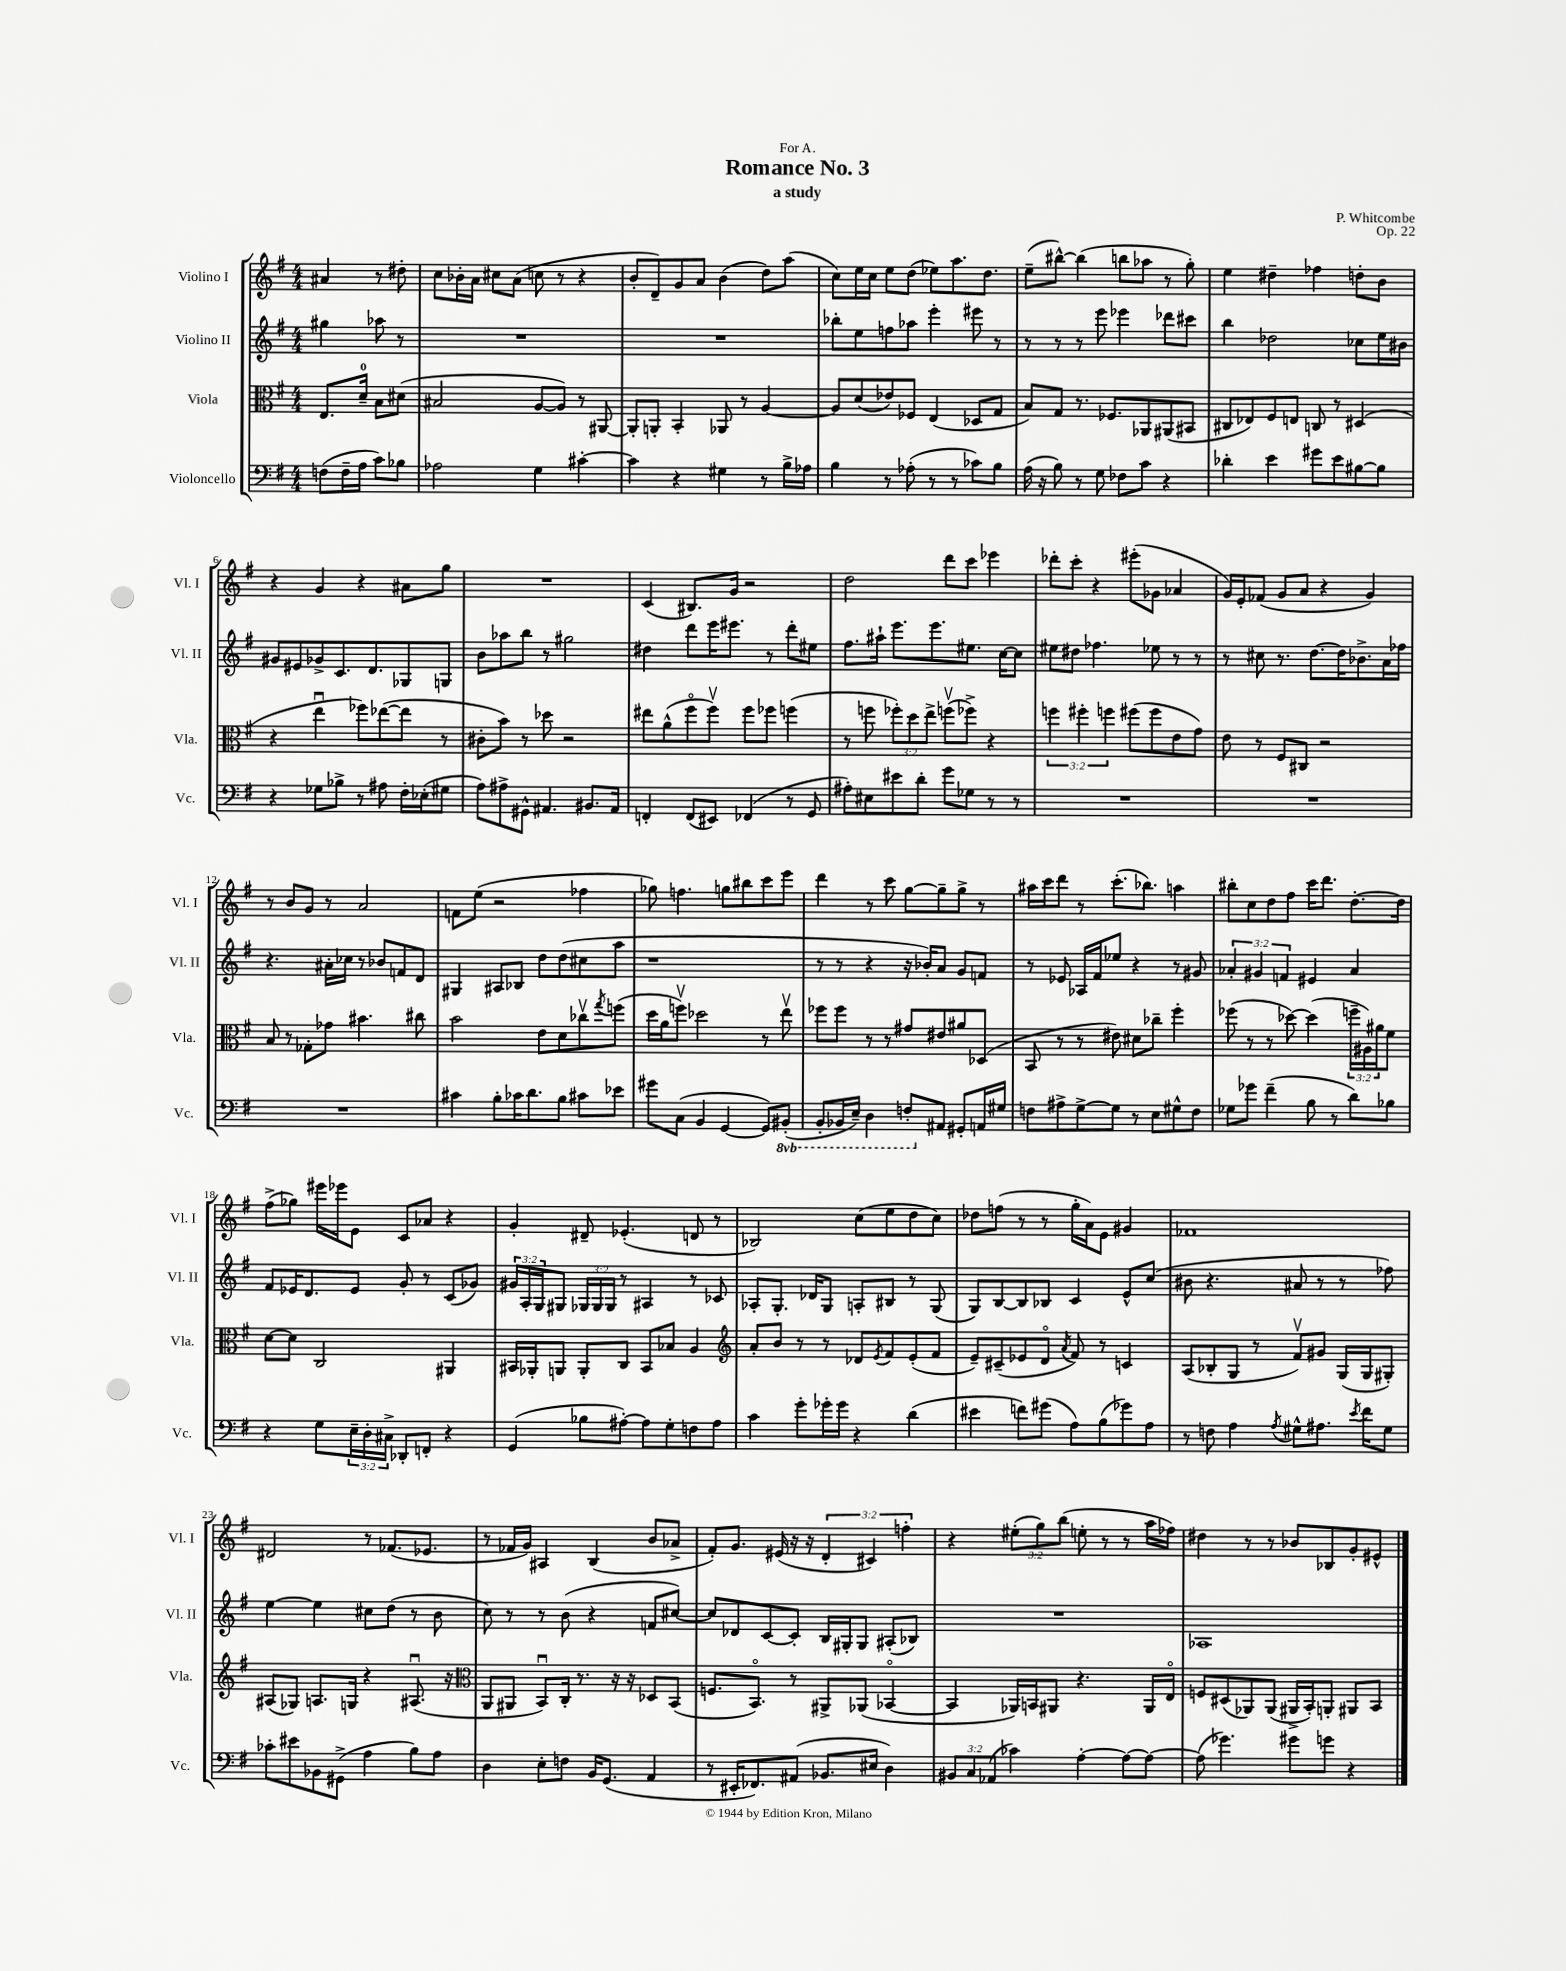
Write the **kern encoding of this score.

**kern	**kern	**kern	**kern
*staff4	*staff3	*staff2	*staff1
*clefF4	*clefC3	*clefG2	*clefG2
*k[f#]	*k[f#]	*k[f#]	*k[f#]
*M4/4	*M4/4	*M4/4	*M4/4
(8F	8.E	4gg#	4a#
16F~	.	.	.
16A	16d~	.	.
8c)	8B	8aa-	8r
8B-	(8d#	8r	8dd#'
=	=	=	=
2A-	2B#	1r	8cc
.	.	.	16b-'
.	.	.	16a
.	.	.	8cc#
.	.	.	(8a
4G	[8A	.	8cc
.	8A])	.	8r
[4c#'	8r	.	4r
.	[8AA#	.	.
=	=	=	=
4c#]	8AA#']	1r	8b'
.	8AA'	.	8d~)
4r	4BB'	.	8g
.	.	.	8a
4G#	8AA-	.	(4b
.	8r	.	.
8r	[4A	.	8dd)
16B^	.	.	(8aa
16A-	.	.	.
=	=	=	=
4B	8A]	8bb-'	8cc)
.	(8d	8ee	16ee
.	.	.	16cc
8r	8e-)	8ff	8ee
(8A-'	8F-	8aa-	(8dd
8r	(4E	4eee'	8ee-)
8r	.	.	8.aa
8c-)	8D-	8eee#	.
.	.	.	8.dd
8B	8G	8r	.
=	=	=	=
(16A	8B)	8r	(8ee~
16r	.	.	.
8B)	8G	8r	[8bb#^^)
8r	8.r	8r	(4bb#]
8G	.	8eee	.
.	8.F-	.	.
8F-	.	4eee-	8bb
8c	8AA-	.	8aa-
4r	(8AA#	8ddd-	8r
.	8BB#	8ccc#	8gg')
=	=	=	=
4d-'	8C#	4bb	4ee
.	8E-)	.	.
4e	8F#	2dd-	4dd#~
.	8E	.	.
8g#	8C	.	4ff-
8e	8r	.	.
[8B#	(4D#	8cc-	8dd'
8B#]	.	16ee	8b
.	.	16b#	.
=	=	=	=
4r	4r	8g#	4r
.	.	8e#	.
8G-	4eeu	8g-^	4g
8B-^	.	8.c	.
8r	8ff-)	.	4r
.	.	8.d	.
8A#	([8ee-	.	.
16F#'	8ee-]	8G-	8a#
(16E-'	.	.	.
8G#	8r	8G	8gg
=	=	=	=
8A)	8c#'	8b	1r
8A#^	8b)	8aa-	.
8GG#^^	8r	8bb	.
4.AA#	8dd-	8r	.
.	2r	2gg#	.
8.BB#	.	.	.
16AA#	.	.	.
=	=	=	=
4FF'	8ee#	4dd#	(4c
.	(8a^^	.	.
(8FF	8ff#o	8ddd	8.B#)
8EE#)	8ff#v)	16eee	.
.	.	8.eee#	16g
(4FF-	8ff#	.	2r
.	8ff-	8r	.
8r	(4ff	8ddd'	.
8GG	.	8ee#	.
=	=	=	=
8A#')	8r	8.ff#	2dd
8E#	8ff	.	.
.	.	16aa#`	.
8e#	12ff-')	8.eee	.
.	12dd	.	.
8d'	.	.	.
.	12ee^	.	.
.	.	8.eee	.
8g	(8ffv	.	8ddd
8G-	8ff-^)	8.ee#	8ccc
8r	4r	.	4eee-
.	.	[16cc	.
8r	.	8cc]	.
=	=	=	=
1r	6ff	8ee#	8ddd-'
.	.	8dd#	8ccc'
.	6ff#'	.	.
.	.	4.ff-	4r
.	6ff	.	.
.	(8ff#	.	(8eee#'
.	8ff#	8ee-	8g-
.	8e	8r	4a-
.	8g)	8r	.
=	=	=	=
1r	8e	8r	16g)
.	.	.	16e'
.	8r	8cc#	(8f-
.	8F#	8.r	8g
.	8C#	.	8a
.	.	[8.dd	.
.	2r	.	4r
.	.	16dd]	.
.	.	8.b-^	.
.	.	.	4g)
.	.	16a	.
.	.	16ff-	.
=	=	=	=
1r	8B	4.r	8r
.	8r	.	8b
.	8G-'	.	8g
.	8g-	16a#'	8r
.	.	16cc-	.
.	4.b#	8r	2a
.	.	8b-	.
.	.	8f	.
.	8cc#	8d	.
=	=	=	=
4c#	2b	4G#	8f
.	.	.	(8ee
8B'	.	8A#	2r
16c-	.	8B-	.
8.d	.	.	.
.	8e	8dd	.
8B	8d	(8dd	.
8c#	8cc-v	8cc#	4ff-
.	8qgg	.	.
8e-	(8ff	8aa	.
=	=	=	=
8g#	16dd	1r	8gg-)
.	16a	.	.
(8C	8ffv)	.	4.ff
4BB	2dd-	.	.
[4GG	.	.	8gg
.	.	.	8bb#
8GG])	8r	.	8ccc
(8BBB#'	8eev	.	8eee
=	=	=	=
8BBB'	8ff-	8r	4ddd
16BBB-	8ff-	8r	.
16EE~)	.	.	.
4DD	8r	4r	8r
.	8r	.	8ccc
8FF'	8g#	16r	[8gg
.	.	16b-')	.
8AA#	8e#	8a	8gg~]
8GG#'	8a#	8g	8gg^
16AA	(8D-	8f	8r
16G#	.	.	.
=	=	=	=
8F	8BB	8r	16aa#
.	.	.	16ccc
8A#^	8r	8e-	8ddd
[8G^	8r	16A-	8r
.	.	16f#	.
8G]	8e#)	8ee-	(8.ccc'
8r	8d#	4r	.
.	.	.	8.bb-)
8E	8cc-~	.	.
8G#^^	4ff#'	8r	4aa
8F	.	8g#	.
=	=	=	=
8G-	(8ff-	6a-'	8bb#'
8g-	8r	.	8cc
.	.	6g#	.
(4f#~	8r	.	8dd
.	.	6f	.
.	[8dd-)	.	8ff#
8B	(4dd-]	4e#	16ccc
.	.	.	8.ddd
8r	.	.	.
8d)	24ff~	4a-	[8.dd'
.	24A#)	.	.
.	24a#	.	.
8B-	8f#	.	.
.	.	.	16dd]
=	=	=	=
4r	[8d	8f#	(8ff#^
.	8d]	16e-	8gg-)
.	.	8.d	.
8G	2C	.	16eee#
.	.	.	16eee-
24E~	.	8e-	8e
24D'	.	.	.
24C#^	.	.	.
8DD-'	.	8g'	8c
8FF'	.	8r	8a-
4r	4AA#	(8c	4r
.	.	8g-)	.
=	=	=	=
(4GG	16BB#	24g#	4g'
.	.	24A'	.
.	16AA-'	.	.
.	.	24G	.
.	8AA	8G#	.
8B-	8AA'	24G-	8d#~
.	.	24G-	.
.	.	24G-	.
[8A#')	8C	8r	(4.e-'
8A#]	8BB#	4A#	.
8G'	8B-	.	.
8F	4A	8r	8d
8A#	.	8c-	8r
=	=	=	=
*	*clefG2	*	*
4c	8a'	8A-'	2B-)
.	8b	8.G'	.
8g'	8r	.	.
.	.	16d-	.
16g-'	8r	8G	.
16g-	.	.	.
4r	8d-	8A'	(8cc
.	8qe	.	.
.	8f#	8B#	8ee
(4d	(8e'	8r	8dd
.	8f#	(8G	8cc)
=	=	=	=
4e#	8e~)	8G)	8dd-
.	(8c#~	[8B	(8ff
8f)	8e-	8B]	8r
(8g#	8do	8B-	8r
.	8qa	.	.
8A)	8f#)	4c	16gg'
.	.	.	16a)
(8B	8r	.	8e
8g-)	4c	8e^^	4g#
8A	.	(8cc	.
=	=	=	=
8r	(8A	8b#	1f-
8F	8B-'	4.r	.
4A	8G	.	.
.	8r	.	.
8qA	.	.	.
8G#^^	8f#v)	8a#	.
8.A#	8g#	8r	.
.	(16G	8r	.
8qe	.	.	.
16f#	16G	.	.
8G#	8G#')	8ff-)	.
=	=	=	=
8c-'	(8A#	[4ee	2d#
8e#	8G-)	.	.
8BB-	8.A	4ee]	.
(8GG#^	.	.	.
.	16G	.	.
4A	4r	8cc#	8r
.	.	(8dd	(8.f-
8B)	(8.A#u	8r	.
.	.	.	8.e-
8A	.	8b	.
.	16r	.	.
=	=	=	=
*	*clefC3	*	*
4D	8AA	8cc)	8r
.	8AA#	8r	16f-
.	.	.	16g)
8E'	8BBu)	8r	4A#
8F	16C'	(8b	.
.	8.r	.	.
16BB	.	4r	(4B
(8.GG	.	.	.
.	16r	.	.
.	16r	.	.
4AA	8D-	8f	8b
.	(8BB	[8cc#)	8a-^
=	=	=	=
8r	8.F	8cc#]	8f#')
16EE#'	.	8d-	8.g
8.FF-)	8.BBo)	.	.
.	.	[8c	.
.	.	.	(16e#
(8AA#	8r	8c']	16r
.	.	.	16r
8.BB-	8AA#^	16B	6d'
.	.	16G#'	.
.	(8AA-	8G#	.
.	.	.	6c#)
16E#	.	.	.
4D)	[4BB-o	(8A#'	.
.	.	.	6ff'
.	.	8B-)	.
=	=	=	=
12BB#	4BB-]	1r	4r
12C	.	.	.
(12AA-	.	.	.
4c-)	16AA-)	.	(12ee#'
.	16BB	.	.
.	.	.	12gg)
.	8AA#	.	.
.	.	.	(12bb
[4A'	4.r	.	8ee'
.	.	.	8r
8A_	.	.	8r
8A_	16AA#	.	16aa
.	16Eo	.	16ff-)
=	=	=	=
(8A]	8F	1A-	4dd#
4.g-)	(8D#	.	.
.	8AA-)	.	8r
.	(8AA-	.	8r
8g#	16AA#^	.	8b-
.	16BB')	.	.
8g	8AA'	.	8B-
4r	8AA#	.	8g'
.	8BB	.	8e#^^
==	==	==	==
*-	*-	*-	*-
